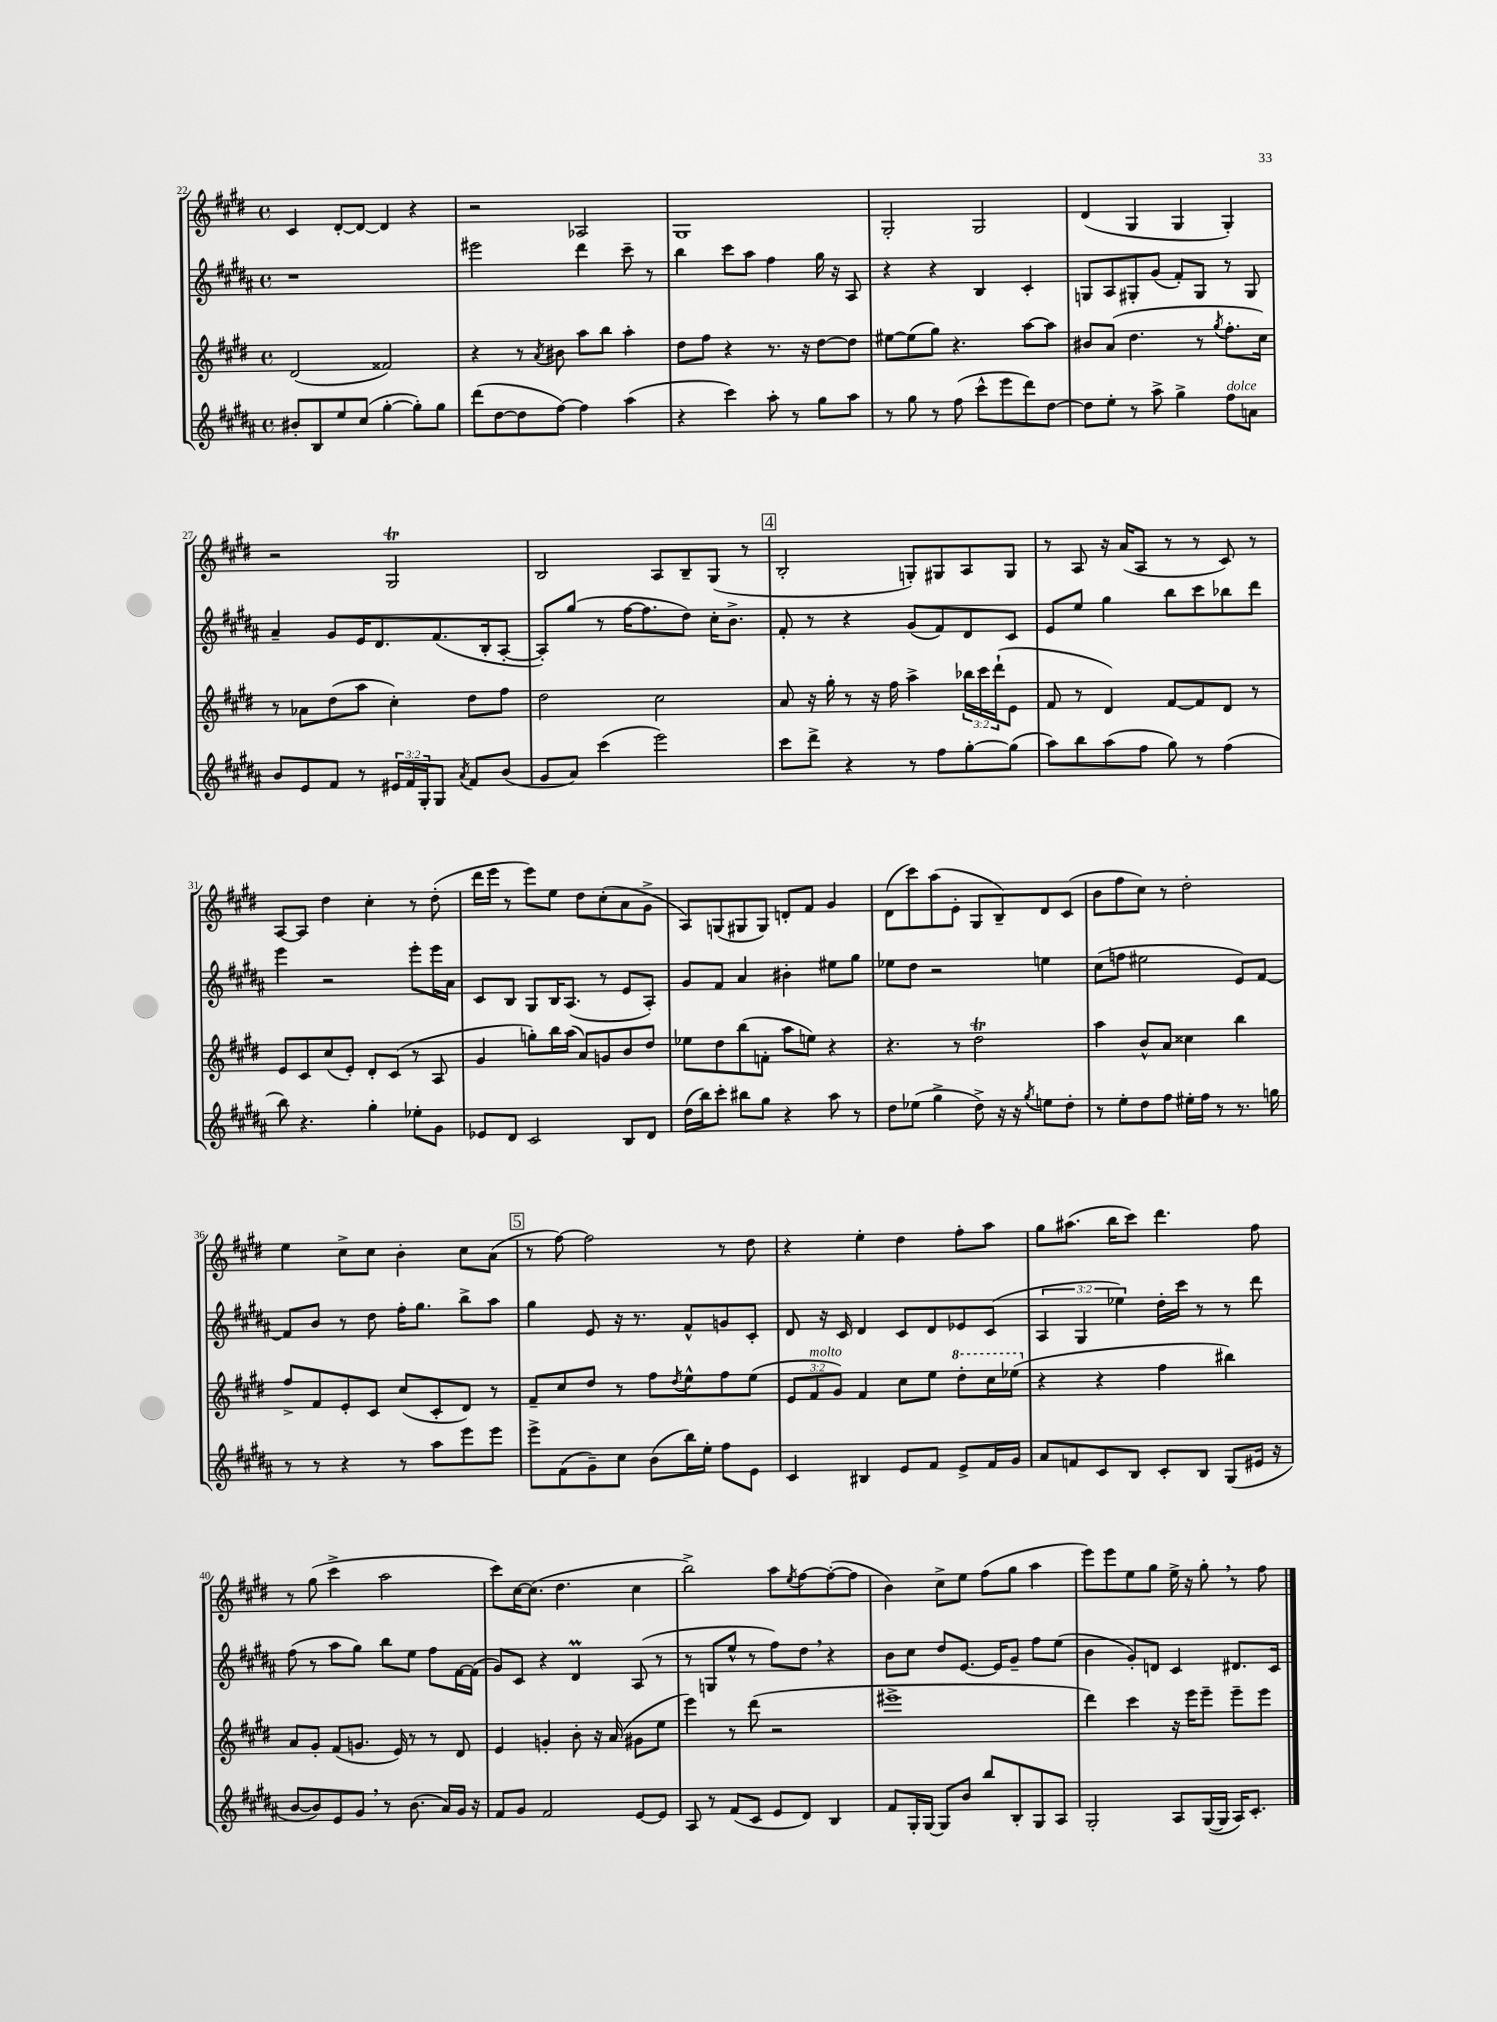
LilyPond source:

<<
\new StaffGroup <<
\new Staff = "s0" {
    \clef treble \key e \major \defaultTimeSignature \time 4/4
    cis'4 dis'8~-. dis'8~ dis'4 r4 |
    r2 aes2 |
    gis1 |
    gis2-. gis2 |
    dis'4( gis4 gis4 gis4-.) |
    r2 gis2\trill |
    b2 a8 b8-- gis8( r8 |
    \mark \markup { \box "4" } b2-. g8-.) gis8 a8 gis8 |
    r8 a8 r16 a'16( a8 r8 r8 cis'8) r8 |
    a8~ a8 dis''4 cis''4-. r8 dis''8-.( |
    dis'''16 e'''16 r8 e'''8) e''8 dis''8 cis''8-.( a'8 gis'8-> |
    a8) g8( gis8 gis8) d'8-. fis'8 gis'4 |
    dis'8( cis'''8) a''8( e'8-. gis8 b8--) dis'8 cis'8( |
    b'8 fis''8 cis''8) r8 dis''2-. |
    e''4 cis''8-> cis''8 b'4-. cis''8 a'8( |
    \mark \markup { \box "5" } r8 fis''8~) fis''2 r8 dis''8 |
    r4 e''4-. dis''4 fis''8-. a''8 |
    gis''8 ais''8.( b''16 cis'''8) dis'''4. fis''8 |
    r8 gis''8( cis'''4-> a''2 |
    cis'''8) cis''16~ cis''8.( dis''4. cis''4 |
    b''2->) a''8 \acciaccatura { e''8 } fis''8~ fis''8~-.( fis''8 |
    b'4) cis''8-> e''8 fis''8( gis''8 a''4 |
    e'''8) e'''8 e''8 gis''8 e''16-> r16 gis''8-. \breathe r8 fis''8 \bar "|." |
}
\new Staff = "s1" {
    \clef treble \key b \major \defaultTimeSignature \time 4/4 \override Staff.TupletNumber.text = #tuplet-number::calc-fraction-text
    r1 |
    eis'''2 dis'''4 cis'''8-- r8 |
    b''4 cis'''8 ais''8 fis''4 gis''16 r16 ais8 |
    r4 r4 b4 cis'4-. |
    g8 ais8 gis8-. gis'8( fis'8-.) gis8 r8 gis8 |
    ais'4-- gis'8 e'16 dis'8. fis'8.( b16-. ais8~-. |
    ais8-.) gis''8( r8 fis''16~ fis''8. dis''8) cis''16-. b'8.-> |
    \mark \markup { \box "4" } fis'8-. r8 r4 gis'8( fis'8) dis'8 cis'8 |
    e'8 e''8 gis''4 b''8 cis'''8 bes''8 dis'''8 |
    e'''4 r2 e'''8-. e'''16 ais'16 |
    cis'8 b8 gis8 b16 ais8.( r8 e'8 ais8-.) |
    gis'8 fis'8 ais'4 bis'4-. eis''8 gis''8 |
    ees''8 dis''8 r2 e''4 |
    cis''8( f''8 eis''2 e'8) fis'8~ |
    fis'8 b'8 r8 dis''8 fis''16-. gis''8. b''8-> ais''8 |
    \mark \markup { \box "5" } gis''4 e'8 r16 r8. fis'8-^ g'8 cis'8-. |
    dis'8 r16 cis'16 dis'4 cis'8 dis'8 ees'8 cis'8( |
    \tuplet 3/2 { ais4 gis4 ees''4) } dis''16-. cis'''16 r8 r8 dis'''8 |
    fis''8( r8 ais''8 gis''8) b''8 e''8 fis''8 fis'16~ fis'16( |
    gis'8) cis'8 r4 dis'4\prall ais8( r8 |
    r8 g8 e''8-^ r8 fis''8) dis''8 \breathe r4 |
    b'8 cis''8 dis''8 e'8.~ e'16 gis'8-- fis''8 e''8( |
    b'4 gis'8-.) d'8 cis'4 dis'8. cis'16 \bar "|." |
}
\new Staff = "s2" {
    \clef treble \key e \major \defaultTimeSignature \time 4/4 \override Staff.TupletNumber.text = #tuplet-number::calc-fraction-text
    dis'2( fisis'2) |
    r4 r8 \acciaccatura { a'8 } bis'8 a''8 b''8 a''4-. |
    dis''8 fis''8 r4 r8. r16 dis''8~ dis''8 |
    eis''8~ eis''8( gis''8) r4. a''8~ a''8 |
    bis'8 a'8( dis''4. r8 \acciaccatura { gis''8 } fis''8.-. cis''16) |
    r8 aes'8 dis''8( a''8 cis''4-.) dis''8 fis''8 |
    dis''2 cis''2 |
    \mark \markup { \box "4" } a'8 r16 gis''16-. r8 r16 fis''16 a''4-> \tuplet 3/2 { bes''16 cis'''16 dis'''16-!( } e'8 |
    fis'8 r8 dis'4) fis'8~ fis'8 dis'8 r8 |
    e'8 cis'8 cis''8( e'8-.) dis'8-. cis'8( r8 a8 |
    gis'4 g''8-.) b''16 a''16( a'8) g'8 b'8 dis''8 |
    ees''8 dis''8 b''8( f'8-. a''8 e''8) r4 |
    r4. r8 dis''2\trill |
    a''4 b'8-^ a'8 cisis''4 b''4 |
    fis''8-> fis'8 e'8-. cis'8 cis''8( cis'8-. dis'8) r8 |
    \mark \markup { \box "5" } fis'8-- cis''8 dis''8 r8 fis''8 \acciaccatura { dis''8 } e''8-^ fis''8 e''8( |
    \tuplet 3/2 { e'8 fis'8^\markup { \italic "molto" } gis'8) } fis'4 cis''8 e''8 \ottava #1 dis'''8-. cis'''16 ees'''16( \ottava #0 |
    r4 r4 fis''4 bis''4) |
    a'8 gis'8-. fis'8( g'8. e'16) r8 r8 dis'8 |
    e'4 g'4-. b'8-. r16 a'16( gis'8 e''8 |
    e'''4) r8 dis'''8( r2 |
    eis'''1-> |
    dis'''4) cis'''4 r16 e'''16 e'''8-- e'''8-- e'''8 \bar "|." |
}
\new Staff = "s3" {
    \clef treble \key b \major \defaultTimeSignature \time 4/4 \override Staff.TupletNumber.text = #tuplet-number::calc-fraction-text
    bis'8-. b8 e''8 cis''8( gis''4~-. gis''8-.) gis''8 |
    dis'''8( dis''8~ dis''8 fis''8~) fis''4 ais''4( |
    r4 cis'''4) ais''8-. r8 gis''8 ais''8 |
    r8 gis''8 r8 fis''8( cis'''8-^ e'''8 dis'''8) dis''8~ |
    dis''8 e''8-. r8 ais''8-> gis''4-> fis''8^\markup { \italic "dolce" } a'8 |
    b'8 e'8 fis'8 r8 \tuplet 3/2 { eis'16 fis'16 gis16-. } gis8 \acciaccatura { ais'8 } fis'8 b'8( |
    gis'8 ais'8) cis'''4( e'''2) |
    \mark \markup { \box "4" } cis'''8 dis'''8-> r4 r8 fis''8 gis''8~-. gis''8( |
    ais''8) b''8 ais''8( fis''8 gis''8) r8 fis''4( |
    b''8) r4. gis''4-. ees''8-. gis'8 |
    ees'8 dis'8 cis'2 b8 dis'8 |
    dis''16( b''16) cis'''8-. bis''8 gis''8 r4 ais''8 r8 |
    dis''8 ees''8( gis''4-> dis''8->) r16 r16 \acciaccatura { gis''8 } e''8 dis''8-. |
    r8 e''8-. dis''8 fis''8 eis''16-. fis''16 r8 r8. g''16 |
    r8 r8 r4 r8 ais''8 e'''8 e'''8 |
    \mark \markup { \box "5" } e'''8-> fis'8( gis'8--) cis''8 b'8( b''16) e''16-. fis''8 e'8 |
    cis'4 bis4 e'8 fis'8 e'8-> fis'16 gis'16 |
    ais'8 f'8 cis'8 b8 cis'8-. b8 gis8( eis'16 r16 |
    b'8~ b'8) e'8 gis'8 \breathe r8 b'8.( ais'16) gis'16 r16 |
    fis'8 gis'8 fis'2 e'8~ e'8 |
    ais8 r8 fis'8( cis'8 e'8 dis'8) b4 |
    fis'8 gis16-. gis16~ gis8 b'8 b''8 b8-. gis8 ais8 |
    gis2-. ais8 gis16~( gis16 ais16) cis'8.-. \bar "|." |
}
>>
>>
\layout { \context { \Score currentBarNumber = #22 } }
